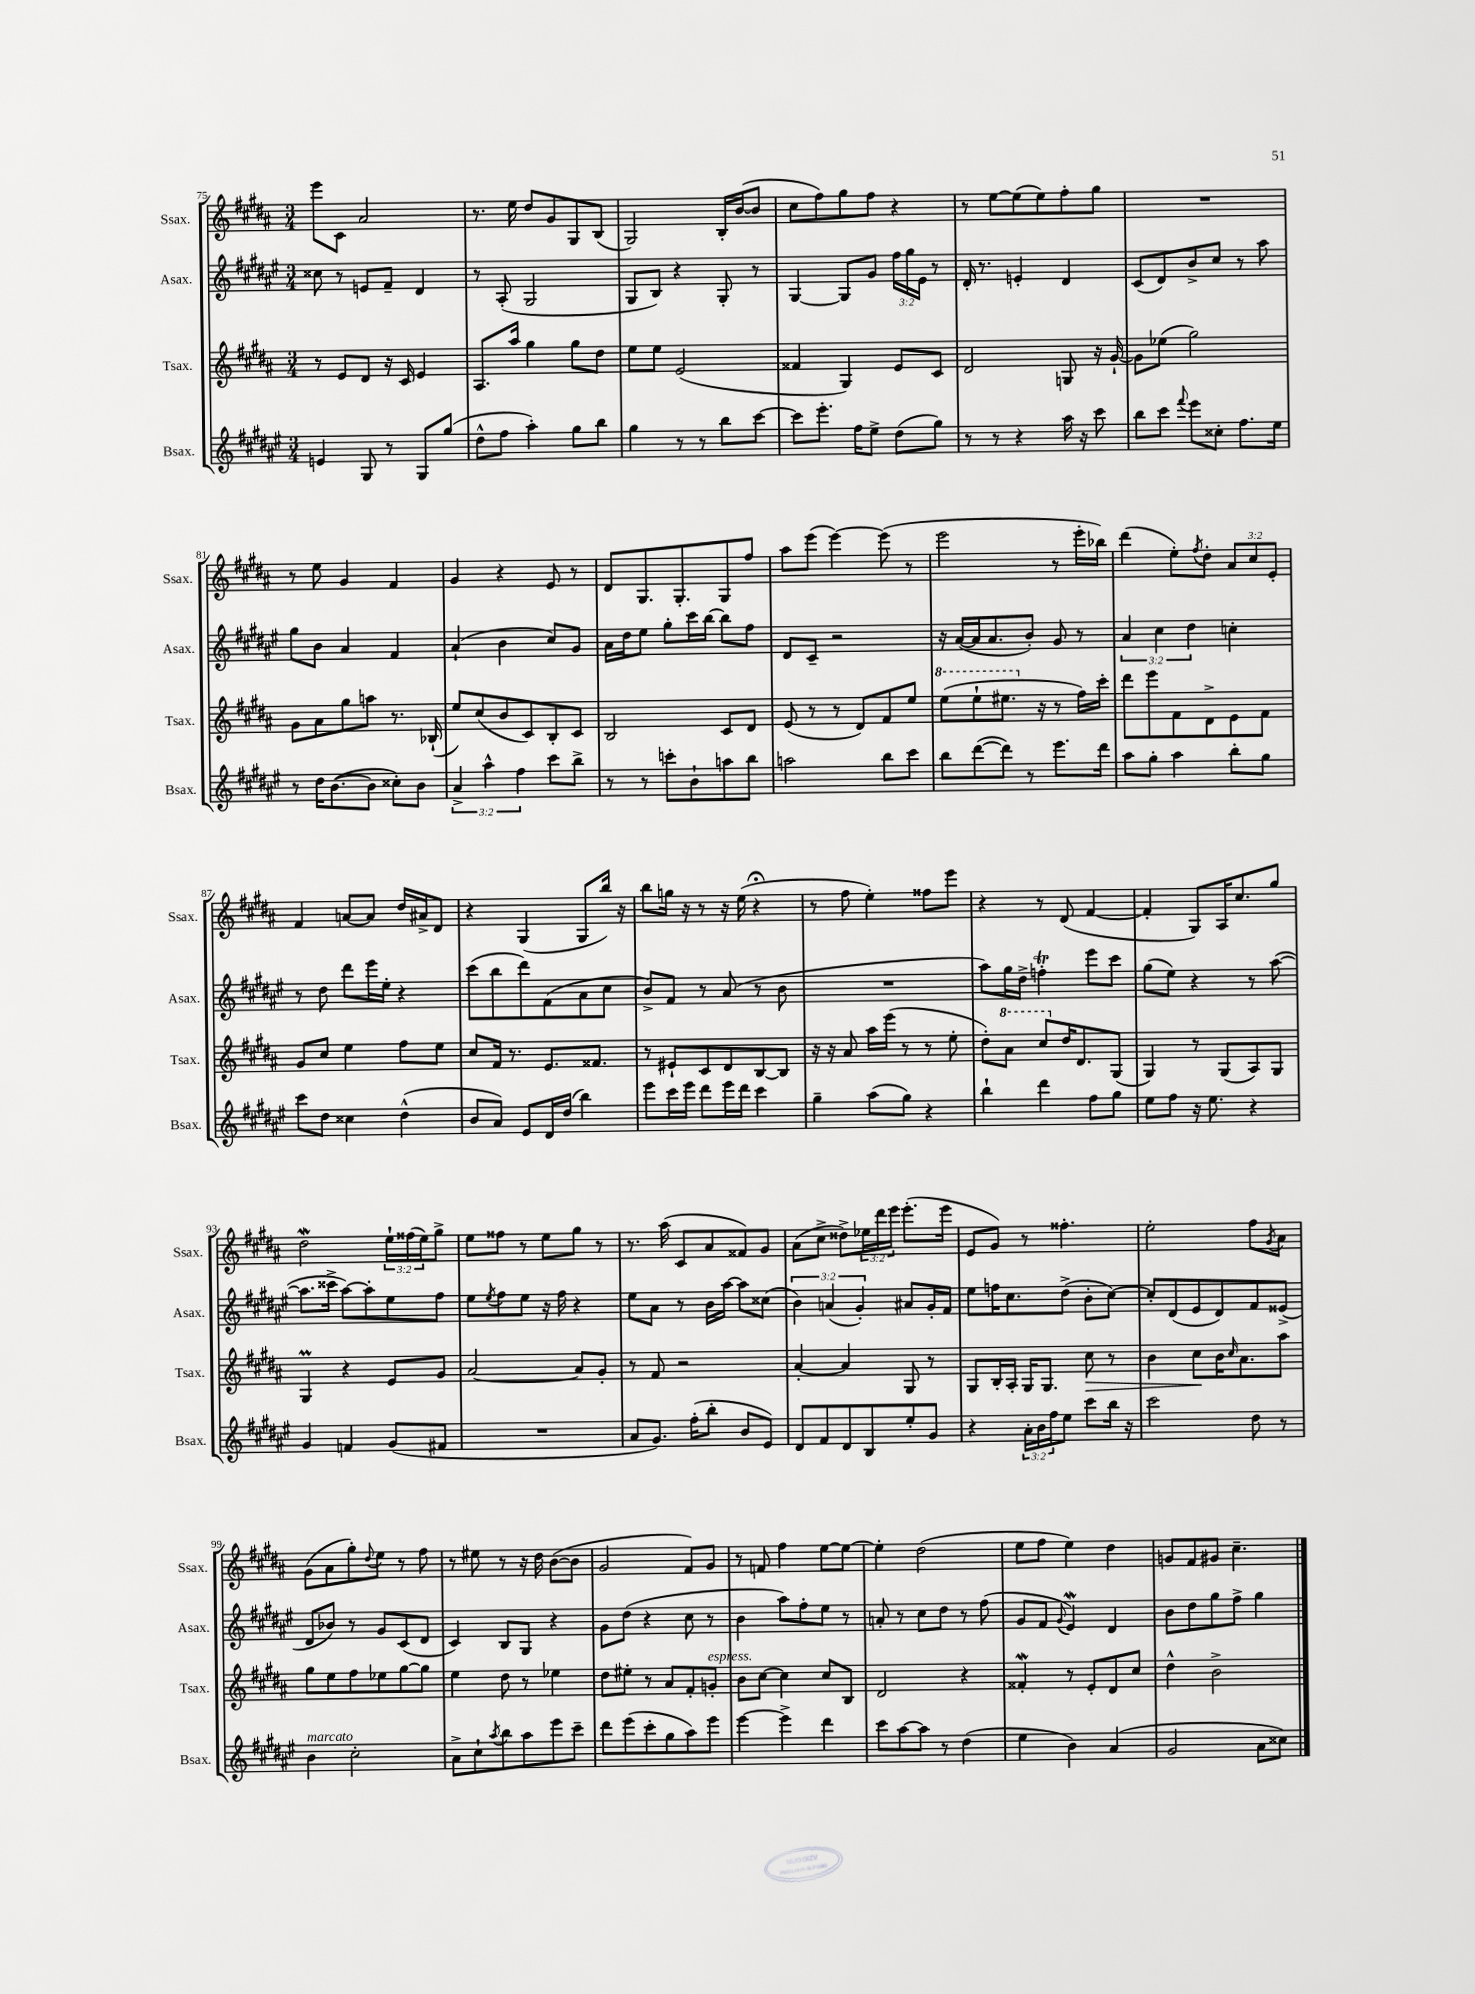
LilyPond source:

<<
\new StaffGroup <<
\new Staff = "s0" \with { instrumentName = "Ssax." shortInstrumentName = "Ssax." } {
    \clef treble \key b \major \numericTimeSignature \time 3/4 \override Staff.TupletNumber.text = #tuplet-number::calc-fraction-text
    e'''8 cis'8 ais'2 |
    r8. e''16 dis''8 gis'8 gis8 b8( |
    gis2) b16-. b'16~( b'8 |
    cis''8 fis''8) gis''8 fis''8 r4 |
    r8 e''8~ e''8( e''8) fis''8-. gis''8 |
    R2. |
    r8 e''8 gis'4 fis'4 |
    gis'4 r4 e'8 r8 |
    dis'8 gis8. gis8.-. gis8 fis''8 |
    ais''8 e'''8( e'''4~) e'''8( r8 |
    e'''2 r8 e'''16-. bes''16) |
    dis'''4( e''8-.) \acciaccatura { fis''8 } dis''8-. \tuplet 3/2 { ais'8 cis''8 e'8-. } |
    fis'4 a'8~ a'8 dis''16 ais'16-> dis'8 |
    r4 gis4( gis8 b''16) r16 |
    b''8 g''16 r16 r8 r16 e''16( r4\fermata |
    r8 fis''8 e''4-.) fisis''8 e'''8 |
    r4 r8 dis'8( fis'4~ |
    fis'4-. gis8) ais16 cis''8. gis''8 |
    dis''2\mordent \tuplet 3/2 { e''16-! fisis''16( e''16) } gis''8-> |
    e''8 fisis''8 r8 e''8 gis''8 r8 |
    r8. ais''16( cis'8 ais'8 fisis'8) gis'8 |
    ais'8( cis''8-> disis''8->) \tuplet 3/2 { ees''16 dis'''16 e'''16 } e'''8.-.( e'''16 |
    e'8 gis'8) r8 fisis''4.-. |
    e''2-. fis''8 \acciaccatura { gis'8 } ais'8 |
    gis'8( ais'8 gis''8-.) \appoggiatura { dis''8 } e''8 r8 fis''8 |
    r8 eis''8 r8 r16 dis''16 b'8~( b'8 |
    gis'2 fis'8) gis'8 |
    r8 f'8 fis''4 e''8~ e''8~ |
    e''4-. dis''2( |
    e''8 fis''8 e''4) dis''4 |
    g'8 fis'8 gis'8 cis''4.-- \bar "|." |
}
\new Staff = "s1" \with { instrumentName = "Asax." shortInstrumentName = "Asax." } {
    \clef treble \key fis \major \numericTimeSignature \time 3/4 \override Staff.TupletNumber.text = #tuplet-number::calc-fraction-text
    cisis''8 r8 e'8 fis'8-- dis'4 |
    r8 ais8-.( gis2 |
    gis8 b8) r4 gis8-. r8 |
    gis4~ gis8 gis'8 \tuplet 3/2 { fis''16 gis''16 eis'16 } r8 |
    dis'16-. r8. e'4-. dis'4 |
    cis'8( dis'8) b'8-> cis''8 r8 ais''8 |
    gis''8 b'8 ais'4 fis'4 |
    ais'4-!( b'4 cis''8) gis'8 |
    ais'16 dis''16 eis''8 gis''8-. cis'''16 b''16~ b''8 fis''8 |
    dis'8 cis'8-- r2 |
    r16 ais'16~( ais'16 ais'8. b'8-.) gis'8 r8 |
    \tuplet 3/2 { ais'4 cis''4 dis''4 } c''4-. |
    r8 dis''8 dis'''8 eis'''16 eis''16-. r4 |
    cis'''8( b''8 dis'''8) fis'8( ais'8 cis''8 |
    b'8->) fis'8 r8 ais'8( r8 b'8 |
    R2. |
    ais''8) gis''16 dis''16-> f''4-.\trill eis'''8 cis'''8 |
    gis''8( eis''8) r4 r8 ais''8~( |
    ais''8. cisis'''16-> ais''8~) ais''8-. eis''8 fis''8 |
    eis''8 \acciaccatura { eis''8 } fis''8 eis''8 r16 fis''16 r4 |
    eis''8 ais'8 r8 b'16 ais''16~ ais''8 cisis''8( |
    \tuplet 3/2 { b'4) a'4( gis'4-.) } ais'8 gis'16-. fis'16 |
    eis''8 f''16 cis''8. dis''8->( b'8-. cis''8~) |
    cis''8-. dis'8( eis'8 dis'8) fis'8 eisis'8->( |
    dis'8 bes'8) r8 gis'8 cis'8( dis'8 |
    cis'4) b8 gis8 r4 |
    gis'8 dis''8( r4 cis''8 r8 |
    b'4 ais''8) fis''8-. eis''8 r8 |
    a'8-. r8 cis''8 dis''8 r8 fis''8( |
    gis'8 fis'8 \appoggiatura { gis'8 } eis'4\mordent) dis'4 |
    b'8 dis''8 gis''8 fis''8-> gis''4 \bar "|." |
}
\new Staff = "s2" \with { instrumentName = "Tsax." shortInstrumentName = "Tsax." } {
    \clef treble \key b \major \numericTimeSignature \time 3/4
    r8 e'8 dis'8 r16 cis'16 e'4 |
    ais8. ais''16 gis''4 gis''8 dis''8 |
    e''8 e''8 e'2( |
    fisis'4 gis4) e'8 cis'8 |
    dis'2 g8 r16 gis'16~-! |
    gis'8 ees''8( gis''2) |
    gis'8 ais'8 gis''8 a''8 r8. bes16-!( |
    e''8) cis''8( b'8 cis'8) b8-. cis'8 |
    b2 cis'8 dis'8 |
    e'8( r8 r8 dis'8) fis'8 e''8 |
    \ottava #1 e'''8( e'''8-! eis'''8. \ottava #0 r16 r8 fis''16) cis'''16-. |
    dis'''8 e'''8 fis'8 dis'8-> e'8 fis'8 |
    gis'8 cis''8 e''4 fis''8 e''8 |
    cis''8 fis'16 r8. e'8. fisis'8. |
    r8 eis'8-! cis'8 dis'8 b8~ b8 |
    r16 r16 ais'8 ais''16 e'''16( r8 r8 e''8-. |
    dis''8-.) \ottava #1 ais''8 cis'''8 \ottava #0 dis''16 dis'8. gis8( |
    gis4) r8 gis8( ais8) gis8 |
    gis4\prall r4 e'8 gis'8 |
    ais'2~ ais'8 gis'8-. |
    r8 fis'8 r2 |
    ais'4~-. ais'4 gis8 r8 |
    gis8 b16-. ais16-. gis16 gis8. cis''8\> r8 |
    b'4 cis''8\! b'16 \grace { cis''16 } ais'8. ais''8 |
    gis''8 e''8 fis''8 ees''8 gis''8~ gis''8 |
    e''4 dis''8 r8 ees''4 |
    dis''8 eis''8-. r8 ais'8 fis'8-. g'8-.^\markup { \italic "espress." } |
    b'8 cis''8~ cis''4 cis''8 b8 |
    dis'2 r4 |
    fisis'4-.\mordent r8 e'8-. dis'8 cis''8 |
    dis''4-^ b'2-> \bar "|." |
}
\new Staff = "s3" \with { instrumentName = "Bsax." shortInstrumentName = "Bsax." } {
    \clef treble \key fis \major \numericTimeSignature \time 3/4 \override Staff.TupletNumber.text = #tuplet-number::calc-fraction-text
    e'4 gis8 r8 gis8 gis''8( |
    dis''8-^ fis''8 ais''4-.) gis''8 b''8 |
    gis''4 r8 r8 b''8 cis'''8~ |
    cis'''8 eis'''8.-. fis''16 eis''8-> dis''8( gis''8) |
    r8 r8 r4 ais''16 r16 cis'''8 |
    b''8 cis'''8 \appoggiatura { fis'''8 } eis'''8 cisis''8-. fis''8. eis''16 |
    r8 dis''16 b'8.~( b'8 cisis''8-.) b'8 |
    \tuplet 3/2 { ais'4-> ais''4-^ fis''4 } cis'''8 b''8-> |
    r8 r8 c'''8-. b'8-! a''8 b''8 |
    a''2 b''8 cis'''8 |
    b''8 dis'''8~( dis'''8) r8 eis'''8. dis'''16 |
    ais''8 gis''8-. ais''4 b''8-. gis''8 |
    cis'''8 dis''8 cisis''4 dis''4-^( |
    b'8 ais'8) eis'8 dis'16 dis''16( b''4) |
    eis'''8 cis'''16 eis'''16 dis'''8 eis'''16 dis'''16 cis'''4 |
    gis''4-- ais''8( gis''8) r4 |
    b''4-! dis'''4 fis''8 gis''8 |
    eis''8 fis''8 r16 eis''8. r4 |
    gis'4 f'4 gis'8( fis'8 |
    R2. |
    ais'8 gis'8.) fis''16-.( b''8-. b'8 eis'8) |
    dis'8 fis'8 dis'8 b8 eis''8-. gis'8 |
    r4 \tuplet 3/2 { ais'16-. b'16 fis''16 } eis''8 cis'''8 b''16 r16 |
    cis'''2 dis''8 r8 |
    b'4^\markup { \italic "marcato" } cis''2-. |
    ais'8-> cis''8-! \acciaccatura { ais''8 } b''8 ais''8 eis'''8 cis'''8-- |
    dis'''8 eis'''8( cis'''8-. gis''8 ais''8) eis'''8 |
    eis'''4~ eis'''4-> dis'''4 |
    cis'''8 ais''8~ ais''8 r8 dis''4( |
    eis''4 b'4) ais'4( |
    gis'2 ais'8 cisis''8) \bar "|." |
}
>>
>>
\layout { \context { \Score currentBarNumber = #75 } }
